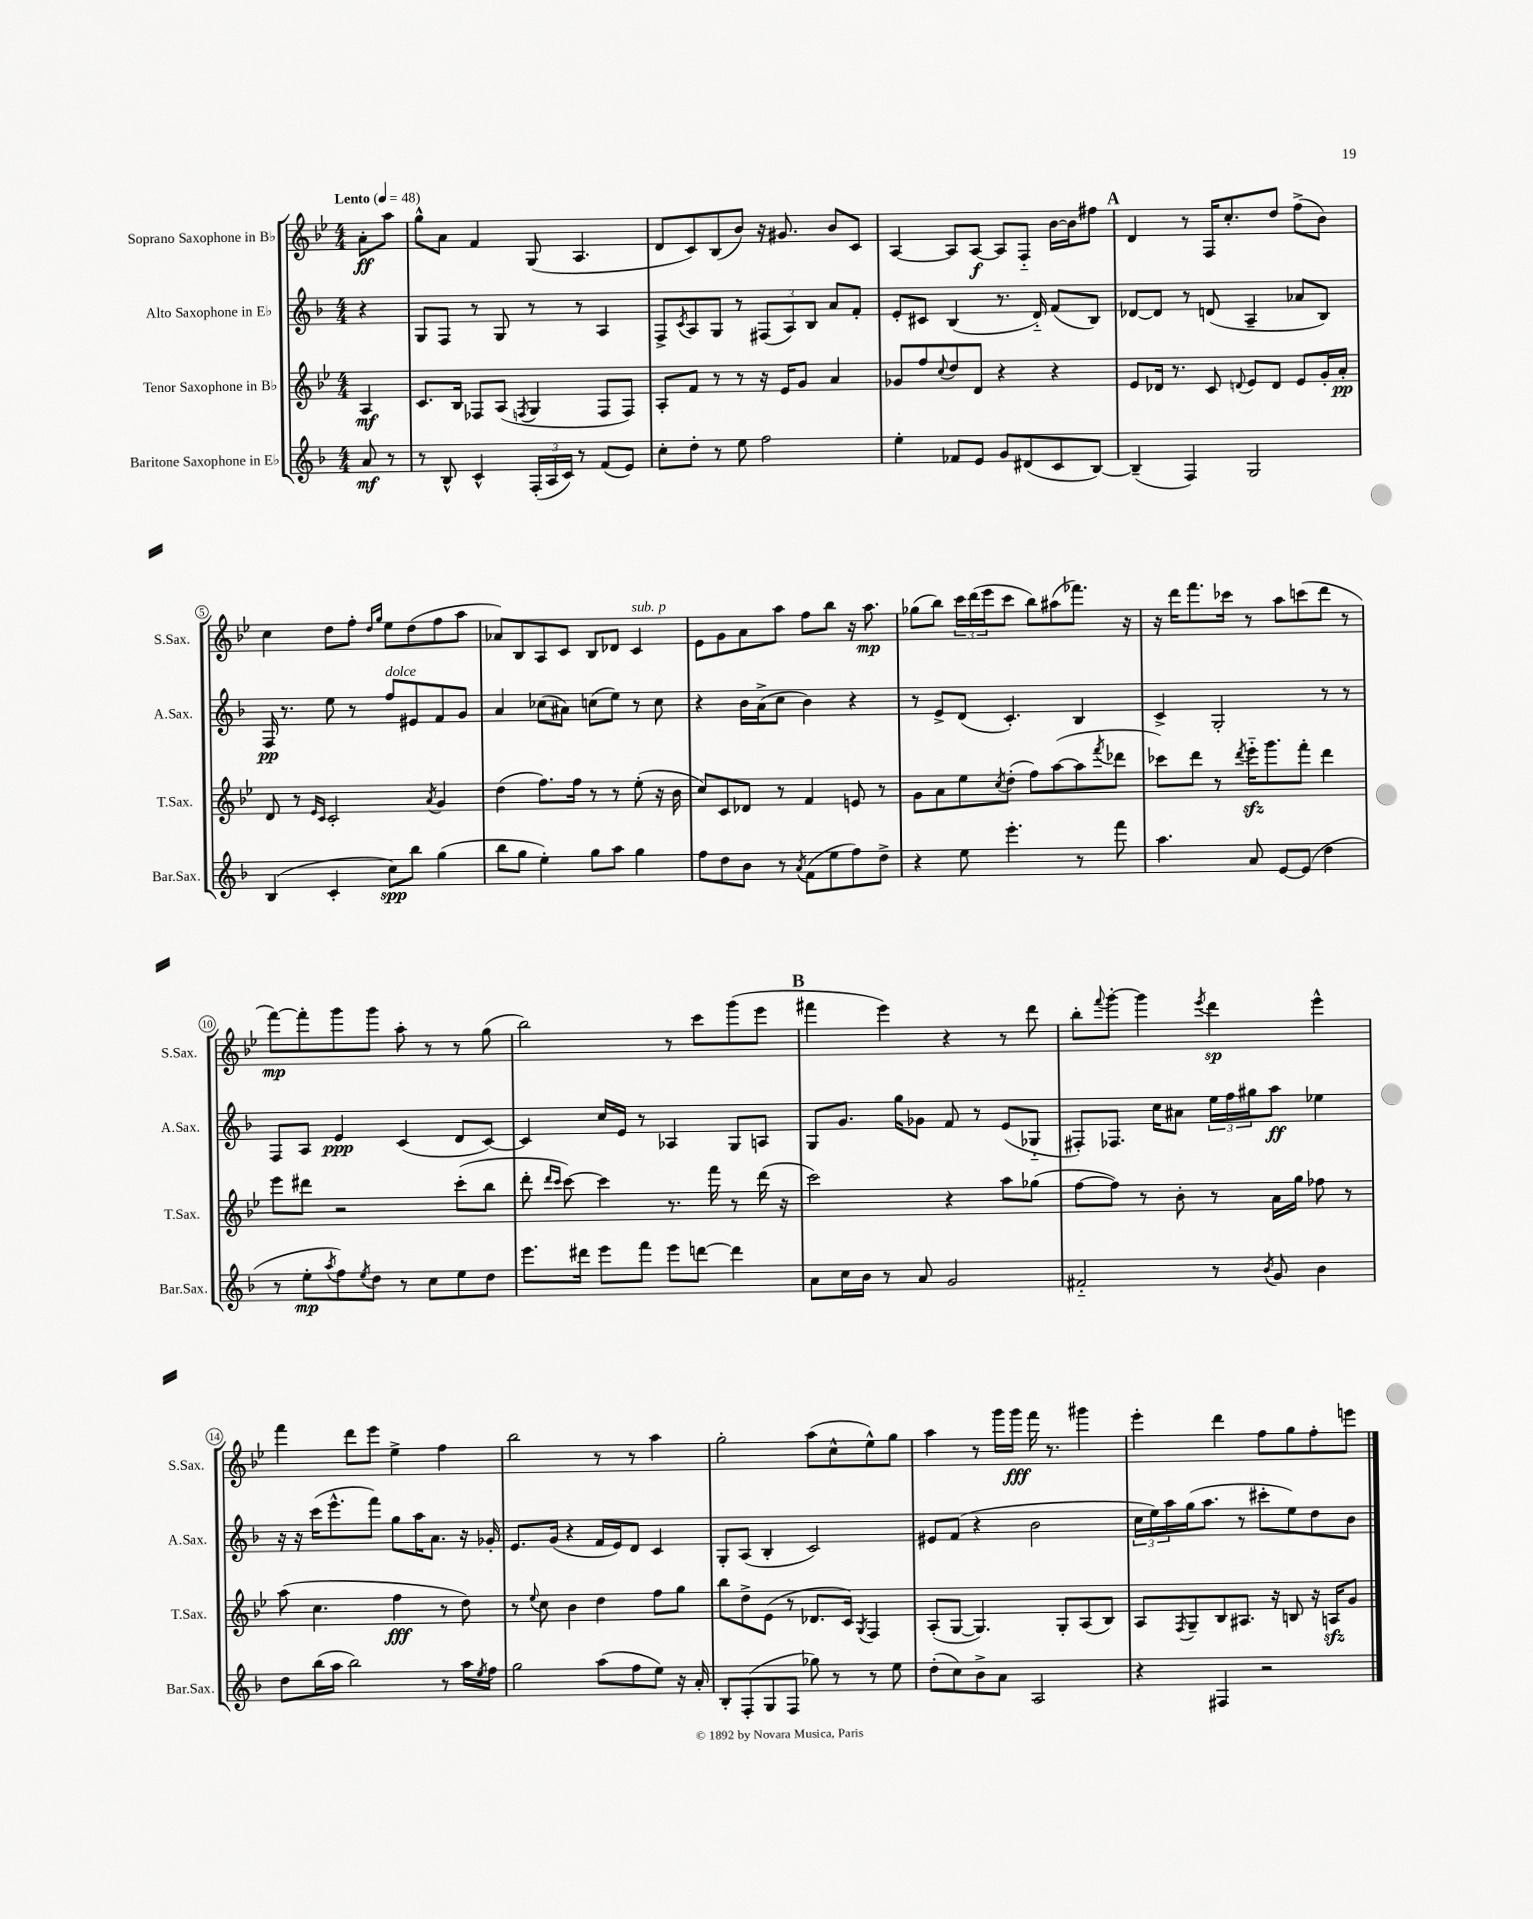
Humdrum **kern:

**kern	**dynam	**kern	**dynam	**kern	**dynam	**kern	**dynam
*part4	*part4	*part3	*part3	*part2	*part2	*part1	*part1
*staff4	*staff4	*staff3	*staff3	*staff2	*staff2	*staff1	*staff1
*I"Baritone Saxophone in E♭	*	*I"Tenor Saxophone in B♭	*	*I"Alto Saxophone in E♭	*	*I"Soprano Saxophone in B♭	*
*I'Bar.Sax.	*	*I'T.Sax.	*	*I'A.Sax.	*	*I'S.Sax.	*
*clefG2	*	*clefG2	*	*clefG2	*	*clefG2	*
*k[b-]	*	*k[b-e-]	*	*k[b-]	*	*k[b-e-]	*
*M4/4	*	*M4/4	*	*M4/4	*	*M4/4	*
*MM48	*	*MM48	*	*MM48	*	*MM48	*
=	=	=	=	=	=	=	=
!	!	!	!	!	!	!LO:TX:a:B:t=Lento	!
8a/	mf	4A/	mf	4r	.	8a'\L	ff
8r	.	.	.	.	.	8aa\J	.
=1	=1	=1	=1	=1	=1	=1	=1
8r	.	8.c/L	.	8G/L	.	8gg^^\L	.
8B-^^/	.	.	.	8F/J	.	8a\J	.
.	.	16B-/Jk	.	.	.	.	.
4c^^/	.	8F-X/L	.	8r	.	4f/	.
.	.	(8A/J	.	8G/	.	.	.
.	.	8qFn/	.	.	.	.	.
(24F'/LL	.	4G/	.	8r	.	(8G/	.
24A/	.	.	.	.	.	.	.
24c/JJ)	.	.	.	.	.	.	.
8r	.	.	.	8r	.	4.A/	.
(8f/L	.	8F/L	.	4A/	.	.	.
8e/J)	.	8F/J)	.	.	.	.	.
=2	=2	=2	=2	=2	=2	=2	=2
8cc'\L	.	8A'/L	.	8F^/L	.	8d/L	.
.	.	.	.	8qc/	.	.	.
8dd'\J	.	8f/J	.	8A/	.	8c/)	.
8r	.	8r	.	8G/J	.	(8B-/	.
8ee\	.	8r	.	8r	.	8b-/J)	.
2ff\	.	16r	.	(12F#X/L	.	16r	.
.	.	16e-/KL	.	.	.	8.g#X/	.
.	.	.	.	12A/)	.	.	.
.	.	8g/J	.	.	.	.	.
.	.	.	.	12B-/J	.	.	.
.	.	4a/	.	8a/L	.	8b-/L	.
.	.	.	.	8f'/J	.	8c/J	.
=3	=3	=3	=3	=3	=3	=3	=3
4ee'\	.	8g-X/L	.	8e'/L	.	[4A/	.
.	.	8ff/	.	8c#X/J	.	.	.
.	.	8qqcc/	.	.	.	.	.
8f-X/L	.	8dd/	.	(4B-/	.	8A/L]	.
8e/J	.	8d/J	.	.	.	[8A/J	f
8g/L	.	4r	.	8.r	.	8A/L]	.
(8d#X/	.	.	.	.	.	8F/J	.
.	.	.	.	16d/)	.	.	.
8c/	.	4r	.	(8f/L	.	[16b-\LL	.
.	.	.	.	.	.	16b-\J]	.
[8B-/J)	.	.	.	8B-/J)	.	8ff#X\J	.
!!LO:REH:place=s1:t=A
=4	=4	=4	=4	=4	=4	=4	=4
(4B-~/]	.	8e-/L	.	[8d-X/L	.	4d/	.
.	.	16d-X/Jk	.	8d-/J]	.	.	.
.	.	8.r	.	.	.	.	.
4F/)	.	.	.	8r	.	8r	.
.	.	8c/	.	(8dn/	.	16F/KL	.
.	.	.	.	.	.	8.cc'/	.
.	.	8qqdn/	.	.	.	.	.
2G/	.	8e-/L	.	4A~/	.	.	.
.	.	8d/J	.	.	.	8dd/J	.
.	.	8e-/L	.	8a-X/L	.	(8ff^\L	.
.	.	16g'/L	.	8B-/J)	.	8b-\J)	.
.	.	16a'/JJ	pp	.	.	.	.
!!LO:LB:g=z
=5	=5	=5	=5	=5	=5	=5	=5
(4B-/	.	8d/	.	16F/	pp	4cc\	.
.	.	.	.	8.r	.	.	.
.	.	8r	.	.	.	.	.
.	.	16qqe-/LL	.	.	.	.	.
.	.	16qqc/JJ	.	.	.	.	.
4c'/	.	2c'/	.	8ee\	.	8dd\L	.
.	.	.	.	8r	.	8ff'\J	.
.	.	.	.	.	.	16qqdd/LL	.
.	.	.	.	.	.	16qqgg/JJ	.
!	!	!	!	!LO:TX:a:i:t=dolce	!	!	!
8cc\L)	spp	.	.	8ff/L	.	8ee-\L	.
8bb-\J	.	.	.	8e#X/	.	(8dd\	.
.	.	8qa/	.	.	.	.	.
(4gg\	.	4g/	.	8f/	.	8ff\	.
.	.	.	.	8g/J	.	8aa\J	.
=6	=6	=6	=6	=6	=6	=6	=6
8bb-\L	.	(4dd\	.	4a/	.	8a-X/L)	.
8gg\J	.	.	.	.	.	8B-/	.
4ee'\)	.	8.ff\L)	.	(8cc-X\L	.	8A/	.
.	.	.	.	8a#X\J)	.	8c/J	.
.	.	16ff\Jk	.	.	.	.	.
8gg\L	.	8r	.	(8ccn\L	.	8B-/L	.
8aa\J	.	8r	.	8ee\J)	.	8d-X/J	.
!	!	!	!	!	!	!LO:TX:a:i:t=sub. p	!
4gg\	.	(8ee-'\	.	8r	.	4c/	.
.	.	16r	.	8cc\	.	.	.
.	.	16b-\	.	.	.	.	.
=7	=7	=7	=7	=7	=7	=7	=7
8ff\L	.	8cc/L)	.	4r	.	8e-\L	.
8dd\	.	8c/	.	.	.	8g\	.
8b-\J	.	8d-X/J	.	16b-\LL	.	8a\	.
.	.	.	.	(16a^\J	.	.	.
8r	.	8r	.	8cc\J	.	8aa\J	.
8qa/	.	.	.	.	.	.	.
(8f\L	.	4f/	.	4b-\)	.	8ff\L	.
8ee\	.	.	.	.	.	8bb-\J	.
8ff\)	.	8en/	.	4r	.	16r	.
.	.	.	.	.	.	8.aa\	mp
8dd^\J	.	8r	.	.	.	.	.
=8	=8	=8	=8	=8	=8	=8	=8
4r	.	8g\L	.	8r	.	(8gg-X\L	.
.	.	8a\	.	8e^/L	.	8bb-\J)	.
8ee\	.	8ee-\	.	(8d/J	.	24ccc\LL	.
.	.	.	.	.	.	(24ddd\	.
.	.	.	.	.	.	24eee-\J	.
.	.	8qcc/	.	.	.	.	.
4.eee'\	.	(8dd'\J	.	4.c'/)	.	8ccc\J	.
.	.	8ff\L)	.	.	.	8bb-\L)	.
.	.	([8aa\	.	.	.	(8aa#X\	.
8r	.	8aa\]	.	4B-/	.	8.fff-X\J)	.
.	.	8qfff/	.	.	.	.	.
8fff\	.	8ddd-X\J	.	.	.	.	.
.	.	.	.	.	.	16r	.
=9	=9	=9	=9	=9	=9	=9	=9
4.aa\	.	8ccc-X\L)	.	4c^/	.	16r	.
.	.	.	.	.	.	16ddd\KL	.
.	.	8ddd\J	.	.	.	8.fff\	.
.	.	8r	.	2G'/	.	.	.
.	.	.	.	.	.	16ccc-X\Jk	.
.	.	8qddd/	.	.	.	.	.
8a/	.	16eee-zz\KL	.	.	.	8r	.
.	.	8.ggg\	.	.	.	.	.
[8e/L	.	.	.	.	.	8aa\L	.
(8e/J]	.	8fff'\J	.	.	.	(8cccn\	.
4dd\	.	4ddd\	.	8r	.	8ddd\J	.
.	.	.	.	8r	.	8r	.
!!LO:LB:g=z
=10	=10	=10	=10	=10	=10	=10	=10
8r	.	8eee-\L	.	8F/L	.	[8fff\L)	mp
8ee'\L	mp	8ddd#X\J	.	8A/J	.	8fff'\]	.
8qaa/	.	.	.	.	.	.	.
8ff\)	.	2r	.	4e/	ppp	8ggg\	.
8qee/	.	.	.	.	.	.	.
8dd\J	.	.	.	.	.	8ggg\J	.
8r	.	.	.	(4c/	.	8aa'\	.
8cc\L	.	.	.	.	.	8r	.
8ee\	.	(8ccc'\L	.	8d/L	.	8r	.
8dd\J	.	8bb-\J	.	[8c/J)	.	(8gg\	.
=11	=11	=11	=11	=11	=11	=11	=11
8.eee\L	.	8ddd'\	.	4c/]	.	2bb-\)	.
.	.	16qqddd/LL	.	.	.	.	.
.	.	16qqccc/JJ	.	.	.	.	.
.	.	[8ccc\)	.	.	.	.	.
16ddd#X\Jk	.	.	.	.	.	.	.
8eee\L	.	4ccc\]	.	16cc/LL	.	.	.
.	.	.	.	16e/JJ	.	.	.
8fff\J	.	.	.	8r	.	.	.
8eee\L	.	8.r	.	4A-X/	.	8r	.
[8dddn\J	.	.	.	.	.	8ccc\L	.
.	.	16fff\	.	.	.	.	.
4ddd\]	.	8r	.	8G/L	.	(8ggg\	.
.	.	(16ddd\	.	8An/J	.	8eee-\J	.
.	.	16r	.	.	.	.	.
!!LO:REH:place=s1:t=B
=12	=12	=12	=12	=12	=12	=12	=12
8a\L	.	2ccc\)	.	8G/L	.	4fff#X\	.
16cc\L	.	.	.	8.g/J	.	.	.
16b-\JJ	.	.	.	.	.	.	.
8r	.	.	.	.	.	4eee-\)	.
.	.	.	.	16gg\KL	.	.	.
8a/	.	.	.	8g-X\J	.	.	.
2g/	.	4r	.	8f/	.	4r	.
.	.	.	.	8r	.	.	.
.	.	8aa\L	.	(8e/L	.	8r	.
.	.	(8gg-X\J	.	8G-X/J	.	8ddd\	.
=13	=13	=13	=13	=13	=13	=13	=13
2f#X/	.	[8ff\L	.	8F#X'/L)	.	8bb-'\L	.
.	.	.	.	.	.	8qqfff/	.
.	.	8ff\J])	.	8.F-X/J	.	[8ggg'\J	.
.	.	8r	.	.	.	4ggg\]	.
.	.	.	.	16cc\KL	.	.	.
.	.	8b-'\	.	8a#X\J	.	.	.
.	.	.	.	.	.	8qeee-/	.
8r	.	8r	.	24ee\LL	.	4ddd\	sp
.	.	.	.	24ff\	.	.	.
.	.	.	.	24gg#X\J	.	.	.
8qb-/	.	.	.	.	.	.	.
8g/	.	16a\LL	.	8aa\J	ff	.	.
.	.	16gg\JJ	.	.	.	.	.
4b-\	.	8ff-X\	.	4ee-X\	.	4eee-^^\	.
.	.	8r	.	.	.	.	.
!!LO:LB:g=z
=14	=14	=14	=14	=14	=14	=14	=14
8dd\L	.	(8aa\	.	16r	.	4fff\	.
.	.	.	.	16r	.	.	.
(16bb-\L	.	4.cc\	.	(16ccc\KL	.	.	.
16aa\JJ	.	.	.	8.eee^^\	.	.	.
2bb-\)	.	.	.	.	.	8ddd\L	.
.	.	.	.	8fff\J)	.	8eee-\J	.
.	.	4ff\	fff	8gg\L	.	4ee-^\	.
.	.	.	.	16aa\K	.	.	.
.	.	.	.	8.a\J	.	.	.
8r	.	8r	.	.	.	4ff\	.
16aa\LL	.	8dd\)	.	16r	.	.	.
8qee/	.	.	.	.	.	.	.
16ff\JJ	.	.	.	16g-X'/	.	.	.
=15	=15	=15	=15	=15	=15	=15	=15
2gg\	.	8r	.	8.e/L	.	2bb-\	.
.	.	8qqee-/	.	.	.	.	.
.	.	8cc\	.	.	.	.	.
.	.	.	.	(16g/Jk	.	.	.
.	.	4b-\	.	4r	.	.	.
(8aa\L	.	4dd\	.	16f/LL	.	8r	.
.	.	.	.	16e/J)	.	.	.
8ff\	.	.	.	8d/J	.	8r	.
8ee\J)	.	8ff\L	.	4c/	.	4aa\	.
16r	.	8gg\J	.	.	.	.	.
16a'/	.	.	.	.	.	.	.
=16	=16	=16	=16	=16	=16	=16	=16
8B-'/L	.	8bb-\L	.	8G'/L	.	2gg'\	.
(8F'/	.	8dd^\	.	(8A/J	.	.	.
8G/	.	(8e-\J	.	4B-'/	.	.	.
8F/J	.	8r	.	.	.	.	.
8gg-X\)	.	8.d-X/L	.	2c/)	.	(8aa\L	.
8r	.	.	.	.	.	8cc^^\	.
.	.	16c/Jk)	.	.	.	.	.
.	.	8qG/	.	.	.	.	.
8r	.	4F/	.	.	.	8ee-^^\)	.
8ee\	.	.	.	.	.	8gg\J	.
=17	=17	=17	=17	=17	=17	=17	=17
(8dd'\L	.	(8A'/L	.	8e#X/L	.	4aa\	.
8cc\)	.	[8G/J	.	(8f/J	.	.	.
8b-^\	.	4.G/])	.	4r	.	8r	.
8a\J	.	.	.	.	.	16ggg\LL	.
.	.	.	.	.	.	16ggg\JJ	fff
2A/	.	.	.	2b-\	.	16fff\	.
.	.	.	.	.	.	8.r	.
.	.	8G'/L	.	.	.	.	.
.	.	(8A/	.	.	.	4ggg#X\	.
.	.	8B-/J)	.	.	.	.	.
=18	=18	=18	=18	=18	=18	=18	=18
4r	.	8A/L	.	24cc\LL	.	4eee-'\	.
.	.	.	.	24ee\)	.	.	.
.	.	.	.	24aa\	.	.	.
.	.	8qF/	.	.	.	.	.
.	.	8G~/	.	(16gg\J	.	.	.
.	.	.	.	8.aa\J	.	.	.
4F#X/	.	8B-/	.	.	.	4ddd\	.
.	.	8.A#X/J	.	8r	.	.	.
2r	.	.	.	8ccc#X'\L	.	8ff\L	.
.	.	16r	.	.	.	.	.
.	.	8Bn/	.	8ee\)	.	8gg\	.
.	.	16r	.	8dd\	.	8ff'\	.
.	.	16Anzz/KL	.	.	.	.	.
.	.	8g/J	.	8b-\J	.	8eeen\J	.
==	==	==	==	==	==	==	==
*-	*-	*-	*-	*-	*-	*-	*-
